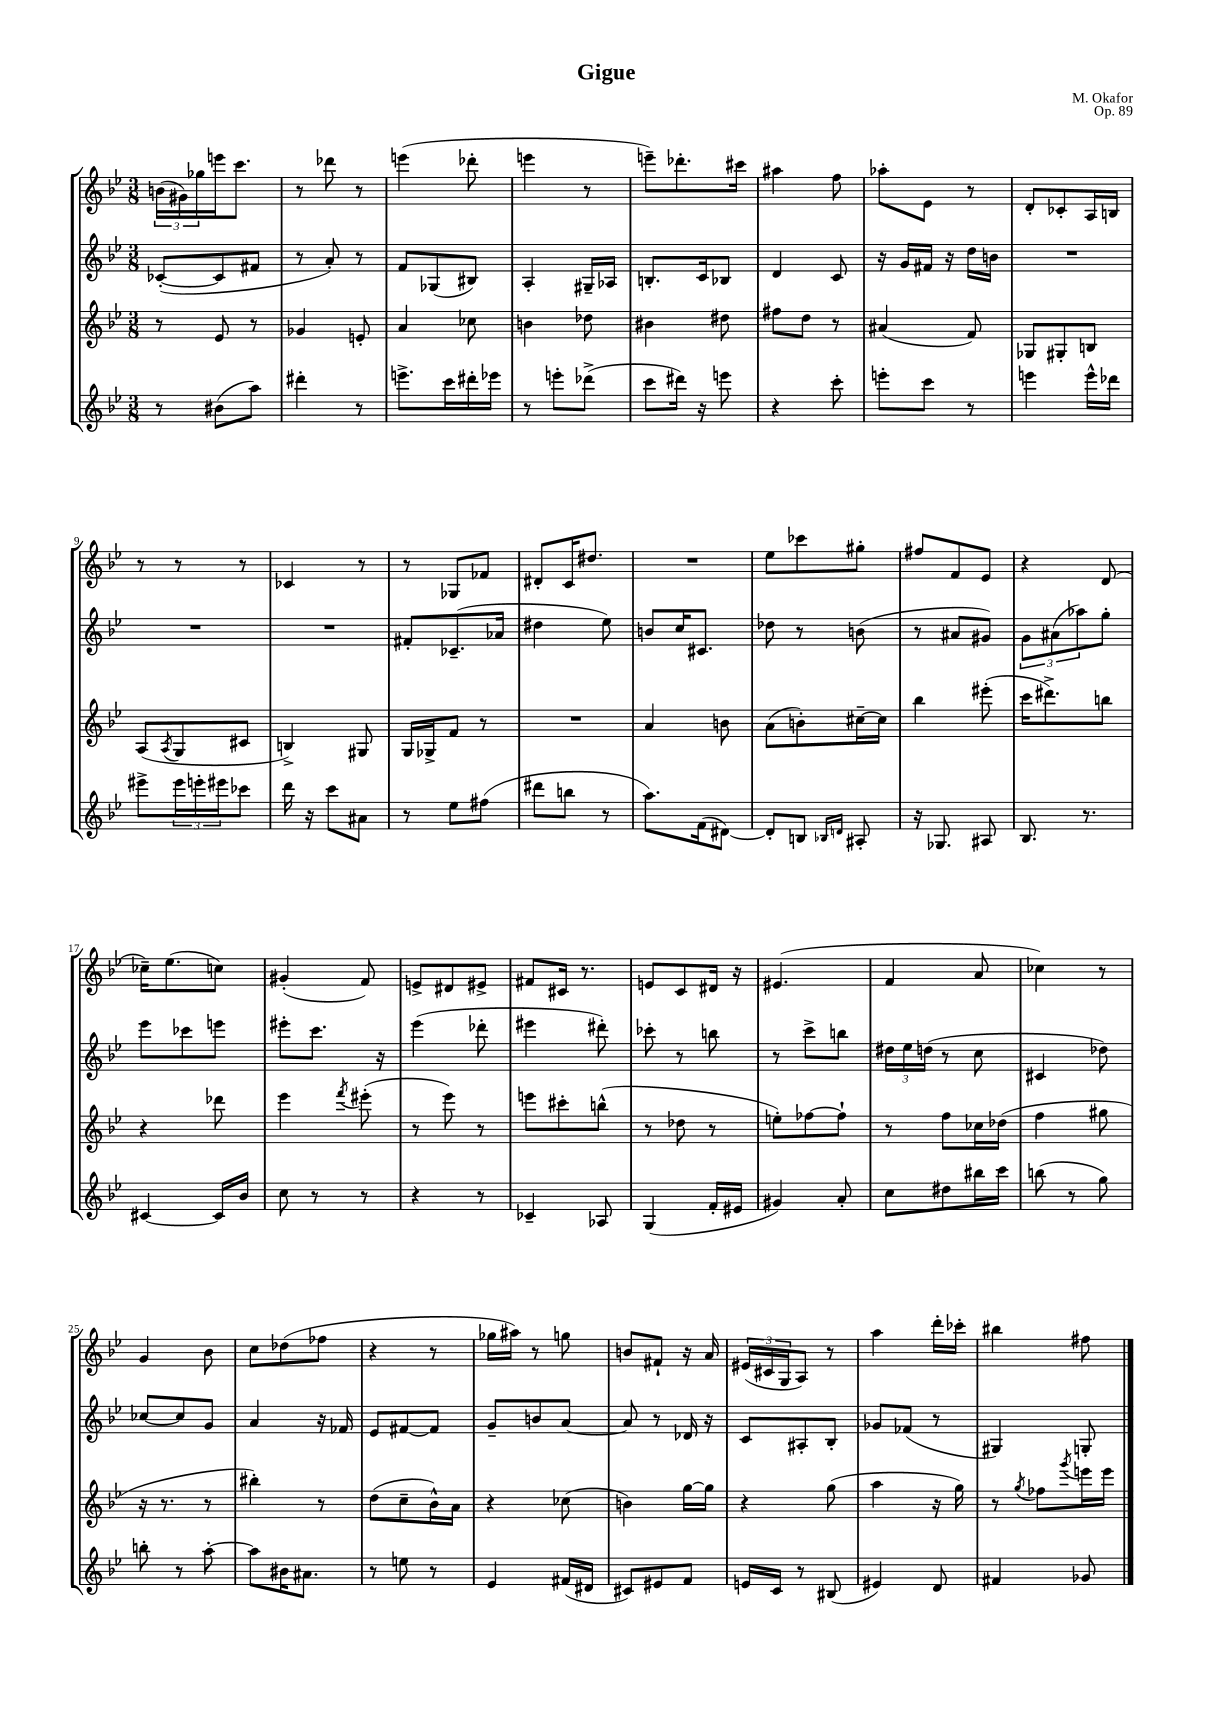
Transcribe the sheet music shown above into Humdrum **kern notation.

**kern	**kern	**kern	**kern
*staff4	*staff3	*staff2	*staff1
*clefG2	*clefG2	*clefG2	*clefG2
*k[b-e-]	*k[b-e-]	*k[b-e-]	*k[b-e-]
*M3/8	*M3/8	*M3/8	*M3/8
8r	8r	([8c-'	(24b
.	.	.	24g#)
.	.	.	24gg-
(8b#	8e-	8c-]	16eee
.	.	.	8.ccc
8aa)	8r	8f#	.
=	=	=	=
4ddd#'	4g-	8r	8r
.	.	8a')	8ddd-
8r	8e'	8r	8r
=	=	=	=
8.eee^	4a	8f	(4eee
.	.	(8G-	.
16ccc	.	.	.
16ddd#'	8cc-	8B#)	8ddd-'
16eee-	.	.	.
=	=	=	=
8r	4b	4A'	4eee
8eee'	.	.	.
(8ddd-^	8dd-	16G#~	8r
.	.	16A-	.
=	=	=	=
8ccc	4b#	8.B'	8eee~)
16ddd#)	.	.	8.ddd-'
16r	.	16c	.
8eee	8dd#	8B-	.
.	.	.	16ccc#
=	=	=	=
4r	8ff#	4d	4aa#
.	8dd	.	.
8ccc'	8r	8c	8ff
=	=	=	=
8eee'	(4a#	16r	8aa-'
.	.	16g	.
8ccc	.	16f#	8e-
.	.	16r	.
8r	8f)	16dd	8r
.	.	16b	.
=	=	=	=
4eee	8G-	4.r	8d'
.	8G#'	.	8c-'
16eee^^	8B	.	16A
16ddd-	.	.	16B
=	=	=	=
8eee#^	(8A	4.r	8r
.	8qA	.	.
24eee#	8G	.	8r
24eee'	.	.	.
24eee#	.	.	.
8ccc-	8c#	.	8r
=	=	=	=
16ddd	4B^)	4.r	4c-
16r	.	.	.
8ccc	.	.	.
8a#	8G#	.	8r
=	=	=	=
8r	16G	8f#'	8r
.	16G-^	.	.
8ee-	8f	(8.c-~	8G-
(8ff#	8r	.	8f-
.	.	16a-	.
=	=	=	=
8ddd#	4.r	4dd#	8d#'
8bb	.	.	16c
.	.	.	8.dd#
8r	.	8ee-)	.
=	=	=	=
8.aa)	4a	8b	4.r
.	.	16cc	.
(16f	.	8.c#	.
[8d#)	8b	.	.
=	=	=	=
8d#']	(8a	8dd-	8ee-
8B	8b')	8r	8ccc-
16qqB-	.	.	.
16qqd	.	.	.
8A#'	[16cc#~	(8b	8gg#'
.	16cc#]	.	.
=	=	=	=
16r	4bb-	8r	8ff#
8.G-	.	.	.
.	.	8a#	8f
8A#	(8eee#'	8g#)	8e-
=	=	=	=
8.B-	16ccc	12g	4r
.	8.ddd#^)	.	.
.	.	(12a#	.
.	.	12aa-)	.
8.r	.	.	.
.	8bb	8gg'	(8d
=	=	=	=
[4c#	4r	8eee-	16cc-~)
.	.	.	(8.ee-
.	.	8ccc-	.
16c#]	8ddd-	8eee	8cc)
16b-	.	.	.
=	=	=	=
8cc	4eee-	8eee#'	(4g#'
8r	.	8.ccc	.
.	8qfff	.	.
8r	(8eee#'	.	8f)
.	.	16r	.
=	=	=	=
4r	8r	(4eee-	8e^
.	8eee-)	.	8d#
8r	8r	8ddd-'	8e#^
=	=	=	=
4c-~	8eee	4eee#	8f#
.	8ccc#'	.	16c#
.	.	.	8.r
8A-	(8bb^^	8ddd#')	.
=	=	=	=
(4G	8r	8ccc-'	8e
.	8dd-	8r	8c
16f'	8r	8bb	16d#
16e#	.	.	16r
=	=	=	=
4g#)	8ee')	8r	(4.e#
.	[8ff-	8ccc^	.
8a'	8ff-`]	8bb	.
=	=	=	=
8cc	8r	24dd#	4f
.	.	24ee-	.
.	.	(24dd	.
8dd#	8ff	8r	.
16bb#	16cc-	8cc	8a
16ccc	(16dd-	.	.
=	=	=	=
(8bb	4ff	4c#	4cc-)
8r	.	.	.
8gg)	8gg#	8dd-)	8r
=	=	=	=
8bb'	16r	[8cc-	4g
.	8.r	.	.
8r	.	8cc-]	.
[8aa'	8r	8g	8b-
=	=	=	=
8aa]	4bb#')	4a	8cc
16b#	.	.	(8dd-
8.a#	.	.	.
.	8r	16r	8ff-
.	.	16f-	.
=	=	=	=
8r	(8dd	8e-	4r
8ee	8cc~	[8f#	.
8r	16b-^^)	8f#]	8r
.	16a	.	.
=	=	=	=
4e-	4r	8g~	16gg-
.	.	.	16aa#)
.	.	8b	8r
(16f#	(8cc-	[8a	8gg
16d#	.	.	.
=	=	=	=
8c#)	4b)	8a]	8b
8e#	.	8r	8f#`
8f	[16gg	16d-	16r
.	16gg]	16r	16a
=	=	=	=
16e	4r	8c	(24e#
.	.	.	24c#
16c	.	.	.
.	.	.	24G
8r	.	8A#'	8A)
(8B#	(8gg	8B-'	8r
=	=	=	=
4e#)	4aa	8g-	4aa
.	.	(8f-	.
8d	16r	8r	16ddd'
.	16gg)	.	16ccc-'
=	=	=	=
4f#	8r	4G#)	4bb#
.	8qgg	.	.
.	8ff-	.	.
.	8qggg	.	.
8g-	16eee	8G'	8ff#
.	16eee	.	.
==	==	==	==
*-	*-	*-	*-
